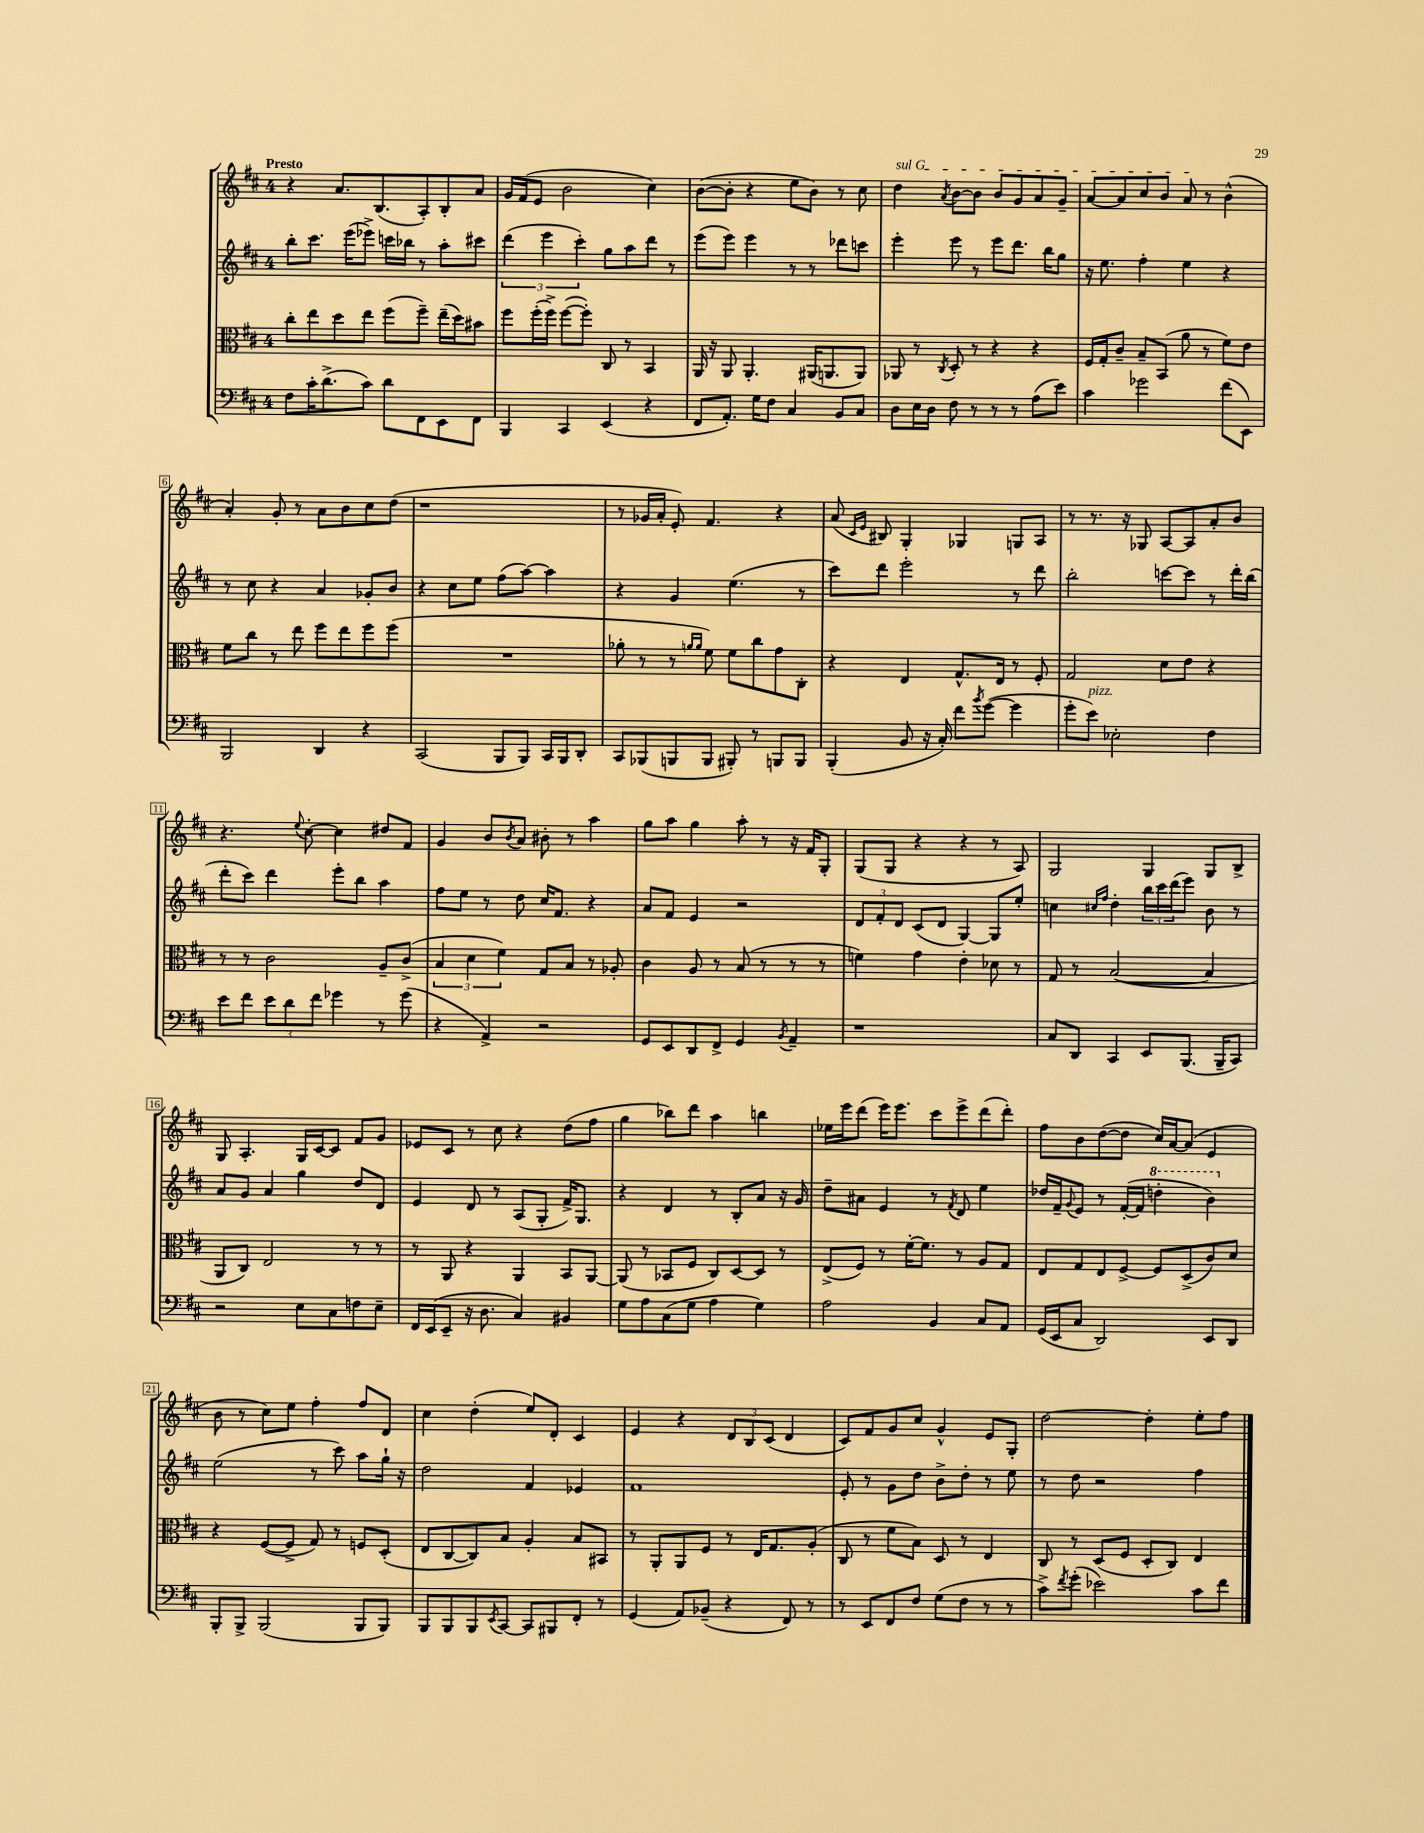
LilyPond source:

<<
\new StaffGroup <<
\new Staff = "s0" {
    \clef treble \key d \major \once \override Staff.TimeSignature.style = #'single-digit \time 4/4 \tempo "Presto"
    r4 a'8. b8.( a8-.) b8-. a'8 |
    g'16 fis'16( e'8 b'2 cis''4) |
    b'8~( b'8-. r4 e''8 b'8) r8 cis''8 |
    \once \override TextSpanner.bound-details.left.text = \markup { \italic "sul G" } d''4\startTextSpan \acciaccatura { a'8 } b'8~ b'8 b'8 g'8 a'8 g'8-- |
    a'8~ a'8 cis''8 b'8 a'8\stopTextSpan r8 b'4-^( |
    a'4-.) g'8-. r8 a'8 b'8 cis''8 d''8( |
    r1 |
    r8 ges'16 a'16-. e'8-.) fis'4. r4 |
    a'8( \grace { cis'16 e'16 } bis8) g4-. ges4 g8 a8 |
    r8 r8. r16 ges8 a8~ a8 a'8-. b'8 |
    r4. \appoggiatura { e''8 } cis''8~-. cis''4 dis''8 fis'8 |
    g'4 b'8 \acciaccatura { b'8 } a'8 bis'8-. r8 a''4 |
    g''8 a''8 g''4 a''8-. r8 r16 fis'16 g8-. |
    g8( g8 r4 r4 r8 a8) |
    g2 g4 g8 b8-> |
    g8 a4.-. g16 cis'16~ cis'8 fis'8 g'8 |
    ees'8 cis'8 r8 cis''8 r4 d''8( fis''8 |
    g''4 bes''8) d'''8 a''4 b''4 |
    ees''16 e'''16 d'''8( e'''16) e'''8. cis'''8 e'''8-> d'''8( d'''8-.) |
    fis''8 b'8 d''8~( d''8 cis''16) a'16~ a'8( e'4 |
    b'8 r8 cis''8) e''8 fis''4-. fis''8 d'8 |
    cis''4 d''4-.( e''8) d'8-. cis'4 |
    e'4 r4 \tuplet 3/2 { d'8 b8 cis'8( } d'4 |
    cis'8) fis'8 g'8 cis''8 g'4-^ e'8 g8-. |
    d''2~ d''4-. e''8-. fis''8 \bar "|." |
}
\new Staff = "s1" {
    \clef treble \key d \major \once \override Staff.TimeSignature.style = #'single-digit \time 4/4
    b''8-. cis'''8. e'''16( ees'''8->) c'''16 bes''16 r8 a''8-. cis'''8 |
    \tuplet 3/2 { d'''4( e'''4 cis'''4-.) } g''8 a''8 d'''8 r8 |
    e'''8( e'''8) e'''4 r8 r8 des'''8 c'''8 |
    e'''4-. e'''8 r8 e'''8 d'''8. b''16 g''8 |
    r16 e''8. fis''4-. e''4 r4 |
    r8 cis''8 r4 a'4 ges'8-. b'8 |
    r4 cis''8 e''8 fis''8( a''8~) a''4 |
    r4 g'4 e''4.( r8 |
    cis'''8) d'''8 e'''2-. r8 d'''8 |
    b''2-. c'''8~ c'''8 r8 d'''16-. b''16( |
    d'''8-. cis'''8) d'''4 e'''8-. b''8 a''4 |
    fis''8 e''8 r8 d''8 cis''16 fis'8. r4 |
    a'8 fis'8 e'4 r2 |
    \tuplet 3/2 { d'8 fis'8-. d'8 } cis'8( d'8 g4~) g8 e''8-. |
    c''4 \grace { cis''16 fis''16 } d''4-. \tuplet 3/2 { b''16 cis'''16 d'''16( } e'''8) b'8 r8 |
    a'8 g'8 a'4 g''4 d''8 d'8 |
    e'4 d'8 r8 a8( g8-. fis'16->) g8. |
    r4 d'4 r8 b8-. a'8 r16 g'16 |
    d''8-- ais'8 e'4 r8 \acciaccatura { fis'8 } d'8 e''4 |
    des''16 fis'16-- \appoggiatura { g'8 } e'8 r8 fis'16~-.( fis'16 \ottava #1 d'''!4-. b''4) \ottava #0 |
    e''2( r8 cis'''8) a''8 g''16-! r16 |
    d''2 fis'4 ees'4 |
    fis'1 |
    e'8-. r8 g'8 d''8 b'8-> d''8-. r8 e''8 |
    r8 d''8 r2 fis''4 \bar "|." |
}
\new Staff = "s2" {
    \clef alto \key d \major \once \override Staff.TimeSignature.style = #'single-digit \time 4/4
    cis''8-. e''8 d''8 e''8 fis''8( fis''8--) e''16--( d''16) bis'8 |
    fis''8 fis''16-.( fis''16->) fis''8~( fis''8-.) cis8 r8 b,4 |
    a,16 r16 a,8 a,4.-. ais,16( a,8. a,8) |
    aes,8 r8 \acciaccatura { cis8 } d8-. r8 r4 r4 |
    fis16 g16-. cis'8-- b8-- b,8( a'8 r8 fis'8) e'8 |
    fis'8 cis''8 r8 e''8 fis''8 e''8 fis''8 fis''8( |
    R1 |
    aes'8-. r8 r8 \grace { a'16 a'16 } fis'8) fis'8 cis''8 g'8 cis8-. |
    r4 e4 g8.-^ e16 r8 fis8-. |
    g2 d'8 e'8 r4 |
    r8 r8 cis'2 a8-- cis'8->( |
    \tuplet 3/2 { b4 d'4 fis'4) } g8 b8 r8 aes8-. |
    cis'4 a8 r8 b8( r8 r8 r8 |
    f'4) g'4 e'4-. des'8 r8 |
    g8 r8 b2~( b4 |
    a,8 cis8) e2 r8 r8 |
    r8 a,8 r4 a,4 b,8 a,8~ |
    a,8( r8 bes,8 fis8 cis8) d8~ d8 r8 |
    e8->( fis8) r8 fis'16~-. fis'8. r8 a8 g8 |
    e8 g8 e8 fis8~-> fis8 d8->( cis'8) d'8 |
    r4 fis8~( fis8-> g8) r8 f8 d8-.( |
    e8 cis8~ cis8) b8 a4-. b8 bis,8 |
    r8 a,8-. a,8 fis8 r8 e16 g8. a8-.( |
    cis8 r8 fis'8 b8) d8 r8 e4 |
    cis8 r8 d8( fis8 d8-. cis8) e4 \bar "|." |
}
\new Staff = "s3" {
    \clef bass \key d \major \once \override Staff.TimeSignature.style = #'single-digit \time 4/4
    fis8 cis'16-. d'8.->( cis'8) d'8 fis,8 e,8 fis,8 |
    b,,4 cis,4 e,4( r4 |
    fis,8 a,8.-.) g16 fis8 cis4 b,8 cis8 |
    d8 e16 d16 fis8 r8 r8 r8 a8( e'8) |
    cis'4 ges'2 fis'8( e,8) |
    b,,2 d,4 r4 |
    cis,2( b,,8 b,,8) cis,16 b,,16 d,8-. |
    cis,8 bes,,8( b,,8 b,,8 bis,,8-.) r8 b,,8 b,,8 |
    b,,4-.( b,8 r16 cis16-.) fis'8 \acciaccatura { b'8 } g'8~( g'4 |
    g'8-. e'8^\markup { \italic "pizz." }) ees2-. fis4 |
    e'8 fis'8 \tuplet 3/2 { e'8 d'8 fis'8 } ges'4 r8 ges'8( |
    r4 a,4->) r2 |
    g,8 e,8 d,8 fis,8-> g,4 \acciaccatura { b,8 } a,4-- |
    r1 |
    cis8 d,8 cis,4 e,8 b,,8.( b,,16-- cis,8) |
    r2 e8 cis8 f8 e8-- |
    fis,16 e,16( e,8-- r16 d8. cis4) bis,4 |
    g8 a8 cis8( g8 a4 g4) |
    a2 b,4 cis8 a,8 |
    g,16( e,16 cis8 d,2) e,8 d,8 |
    b,,8-. b,,8-> b,,2( b,,8 b,,8) |
    b,,8 b,,8 b,,8 \acciaccatura { e,8 } cis,8~ cis,8 bis,,8 fis,8-. r8 |
    g,4( a,8) bes,8--( r4 fis,8) r8 |
    r8 e,8 fis,8 fis8 g8( fis8 r8 r8 |
    cis'8->) \acciaccatura { fis'8 } g'8-.( ees'2) cis'8 fis'8 \bar "|." |
}
>>
>>
\layout { \context { \Score \override BarNumber.stencil = #(make-stencil-boxer 0.1 0.3 ly:text-interface::print) } }
